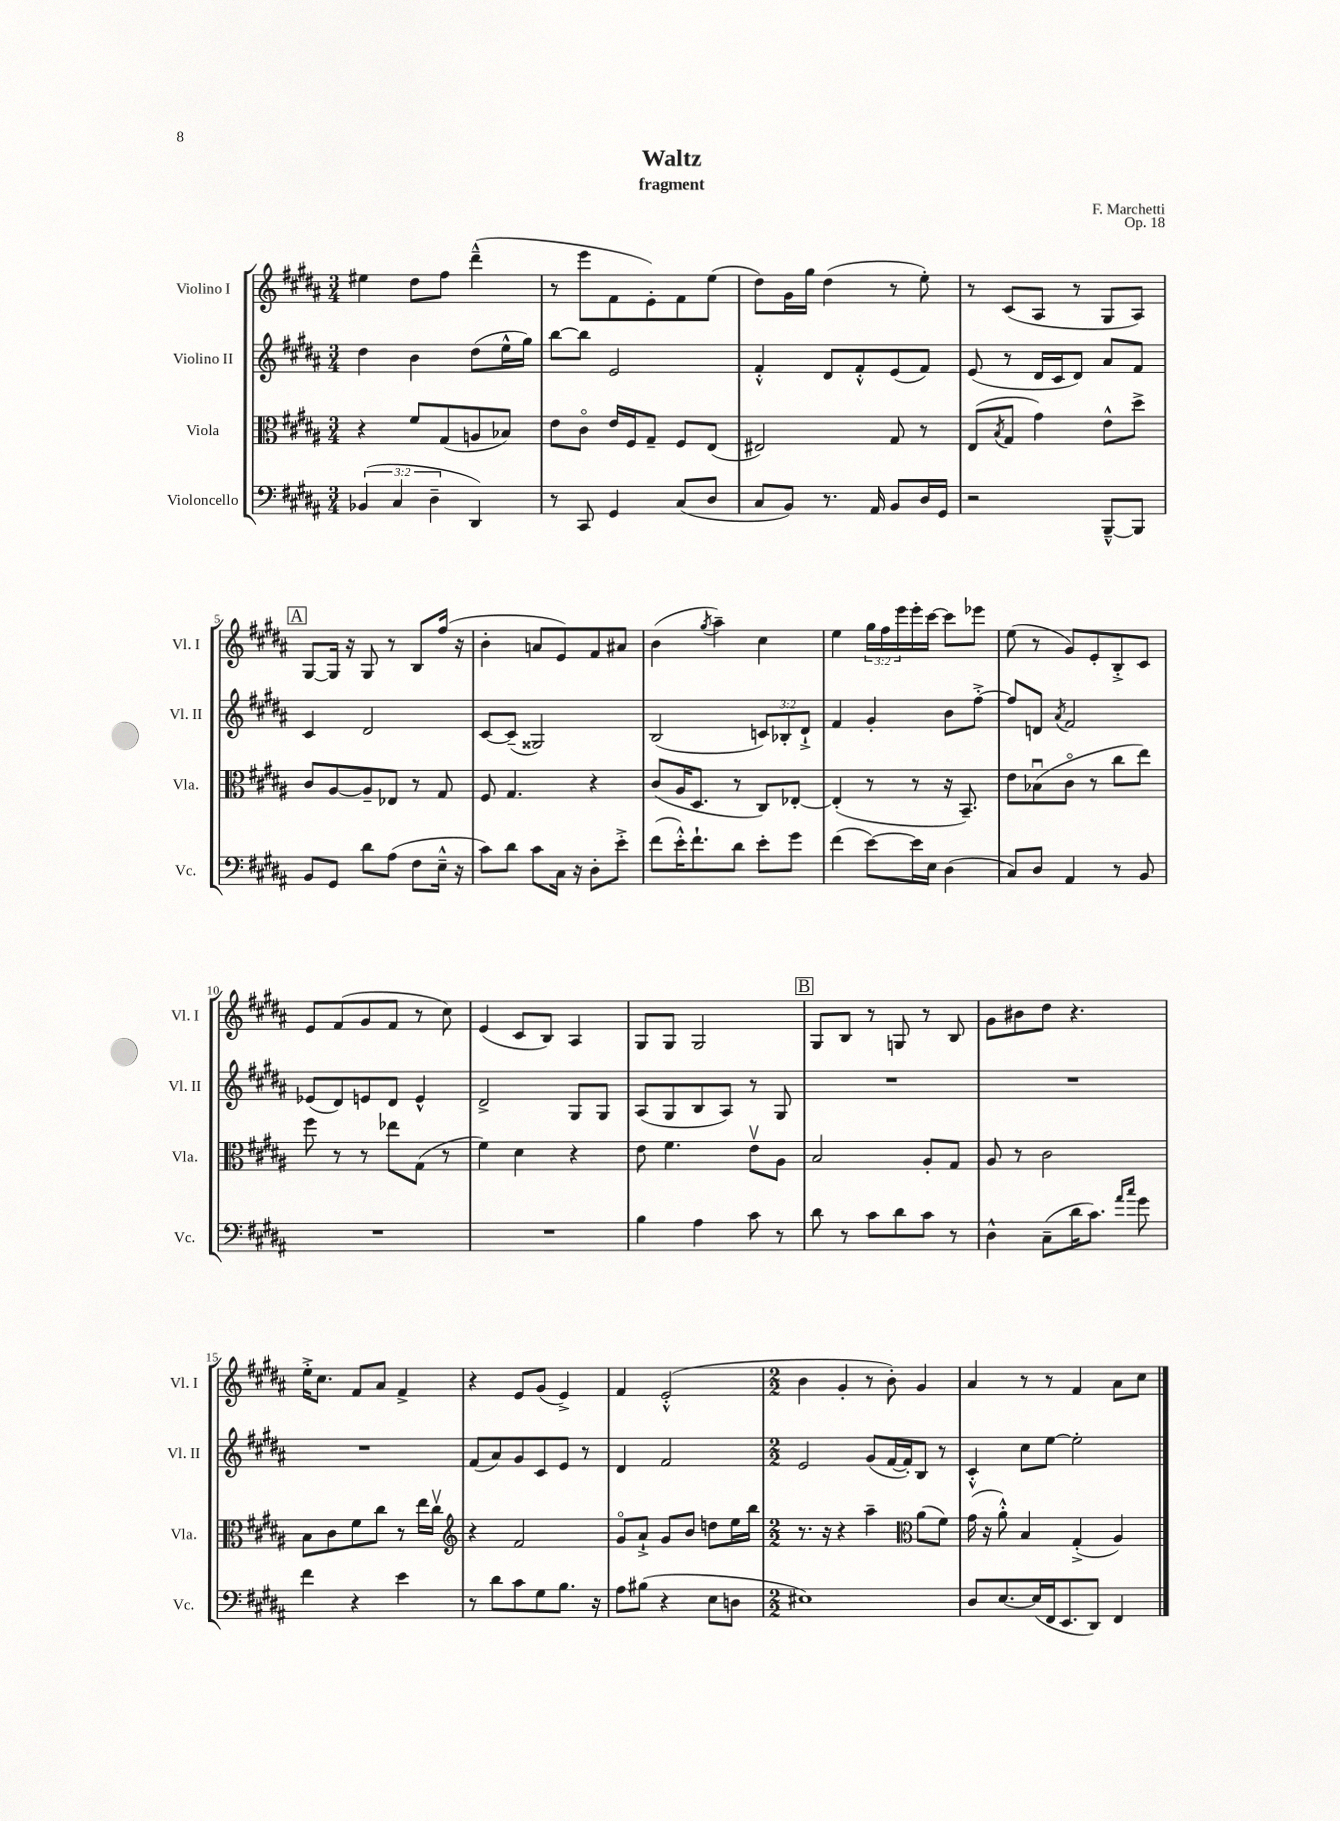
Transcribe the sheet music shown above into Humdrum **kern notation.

**kern	**kern	**kern	**kern
*staff4	*staff3	*staff2	*staff1
*clefF4	*clefC3	*clefG2	*clefG2
*k[f#c#g#d#a#]	*k[f#c#g#d#a#]	*k[f#c#g#d#a#]	*k[f#c#g#d#a#]
*M3/4	*M3/4	*M3/4	*M3/4
(6BB-/	4r	4dd#\	4ee#\
6C#/	.	.	.
.	8f#/L	4b\	8dd#\L
6D#~\	.	.	.
.	(8G#/	.	8ff#\J
4DD#/)	8A/	(8dd#\L	(4ddd#~^^\
.	8B-/J)	16ee^^\L	.
.	.	16gg#\JJ)	.
=	=	=	=
8r	8e\L	[8bb\L	8r
8CC#/	8c#o\J	8bb\]J	8eee\L
4GG#/	16e/LL	2e/	8f#\
.	16F#/J	.	.
.	8G#~/J	.	8e'\)
(8C#/L	8F#/L	.	8f#\
8D#/J	(8E/J	.	(8ee\J
=	=	=	=
8C#/L	2E#/)	4f#'^^/	8dd#\L)
8BB/J)	.	.	16g#\L
.	.	.	16gg#\JJ
8.r	.	8d#/L	(4dd#\
.	.	8f#'^^/	.
16AA#/	.	.	.
8BB/L	8G#/	(8e/	8r
16D#/L	8r	8f#/J)	8ee'\)
16GG#/JJ	.	.	.
=	=	=	=
2r	(8E/L	(8e/	8r
.	8qB/	.	.
.	8G#/J	8r	(8c#/L
.	4g#\)	16d#/LL	8A#/J
.	.	16c#/J	.
.	.	8d#/J)	8r
[8BBB~^^/L	8e^^\L	8a#/L	8G#/L
8BBB/]J	8dd#^\J	8f#/J	8A#/J)
=	=	=	=
8BB/L	8c#/L	4c#/	[8G#/L
8GG#/J	[8A#/	.	16G#/]Jk
.	.	.	16r
8d#\L	8A#~/]	2d#/	8G#/
(8A#\J	8E-/J	.	8r
8F#\L	8r	.	8B/L
16E~^^\Jk	8G#/	.	(16ff#/Jk
16r	.	.	16r
=	=	=	=
8c#\L)	8F#/	[8c#/L	4b'\
8d#\J	4.G#/	(8c#~/]J	.
8c#\L	.	2G##/)	8a/L
16C#\Jk	.	.	8e/)
16r	.	.	.
8D#'\L	4r	.	8f#/
8e'^\J	.	.	8a#/J
=	=	=	=
(8f#\L	(8c#/L	(2B/	(4b\
16e'^^\K)	16A#/K	.	.
8.f#`\	8.D#/J	.	.
.	.	.	8qgg#/
.	.	.	4aa#~\)
8d#\J	8r	.	.
8e'\L	8C#/L)	12c/L)	4cc#\
.	.	12B-'/	.
8g#\J	[8E-'/J	.	.
.	.	12d#`^/J	.
=	=	=	=
(4f#\	(4E-'/]	4f#/	4ee\
[8e\L)	8r	4g#'/	24gg#\LL
.	.	.	24ff#\
.	.	.	24eee\
16e\]L	8r	.	16eee'\
16E\JJ	.	.	[16ccc#\JJ
(4D#\	16r	8b\L	8ccc#\]L
.	8.BB~/)	.	.
.	.	[8ff#'^\J	8eee-\J
=	=	=	=
8C#/L)	8e\L	8ff#/]L	(8ee\
8D#/J	(8B-u\	8d/J	8r
.	.	8qa#/	.
4AA#/	8c#o\J	2f#/	8g#/L)
.	8r	.	8e'/
8r	8cc#\L	.	8B'^/
8BB/	8ee\J)	.	8c#/J
=	=	=	=
2.r	8ff#\	(8e-/L	8e/L
.	8r	8d#/)	(8f#/
.	8r	8e/	8g#/
.	8ee-\L	8d#/J	8f#/J
.	(8G#\J	4e^^/	8r
.	8r	.	8cc#\)
=	=	=	=
2.r	4f#\)	2d#^/	(4e/
.	4d#\	.	8c#/L
.	.	.	8B/J)
.	4r	8G#/L	4A#/
.	.	8G#/J	.
=	=	=	=
4B\	8e\	(8A#/L	8G#/L
.	4.f#\	8G#/	8G#/J
4A#\	.	8B/	2G#/
.	.	8A#/J)	.
8c#\	8ev\L	8r	.
8r	8A#\J	8G#/	.
=	=	=	=
8d#\	2B/	2.r	8G#/L
8r	.	.	8B/J
8c#\L	.	.	8r
8d#\	.	.	8G/
8c#\J	8A#'/L	.	8r
8r	8G#/J	.	8B/
=	=	=	=
4D#^^\	8A#/	2.r	8g#\L
.	8r	.	8b#\
(8C#~\L	2c#\	.	8dd#\J
16d#\K	.	.	4.r
8.c#\J)	.	.	.
16qqa#/LL	.	.	.
16qqcc#/JJ	.	.	.
8g#\	.	.	.
=	=	=	=
4f#\	8B\L	2.r	16ee'^\LK
.	.	.	8.cc#\J
.	8c#\	.	.
4r	8f#\	.	8f#/L
.	8cc#\J	.	8a#/J
4e\	8r	.	4f#^/
.	16ee\LL	.	.
.	16cc#v\JJ	.	.
=	=	=	=
*	*clefG2	*	*
8r	4r	(8f#/L	4r
8d#\L	.	8a#/)	.
8c#\	2f#/	8g#/	8e/L
8G#\	.	8c#/	(8g#/J
8.B\J	.	8e/J	4e^/)
.	.	8r	.
16r	.	.	.
=	=	=	=
8A#\L	8g#o/L	4d#/	4f#/
(8B#\J	8a#`^/J	.	.
4r	8g#/L	2f#/	(2e'^^/
.	8b/J	.	.
8E\L	8dd\L	.	.
8D\J	16ee\L	.	.
.	16bb\JJ	.	.
=	=	=	=
*M2/2	*M2/2	*M2/2	*M2/2
1E#)	8.r	2e/	4b\
.	16r	.	.
.	4r	.	4g#'/
.	4aa#~\	(8g#/L	8r
.	.	[16f#/L	8b'\)
.	.	16f#'/]J)	.
*	*clefC3	*	*
.	(8a#\L	8B/J	4g#/
.	8f#\J)	8r	.
=	=	=	=
8D#/L	(16g#\	4c#'^^/	4a#/
.	16r	.	.
[8.E/	8a#'^^\)	.	.
.	4B/	8cc#\L	8r
(16E/]L	.	.	.
16FF#/J	.	[8ee\J	8r
8.EE/	.	.	.
.	(4G#'^/	2ee'\]	4f#/
8DD#/J)	.	.	.
4FF#/	4A#/)	.	8a#\L
.	.	.	8cc#\J
==	==	==	==
*-	*-	*-	*-
